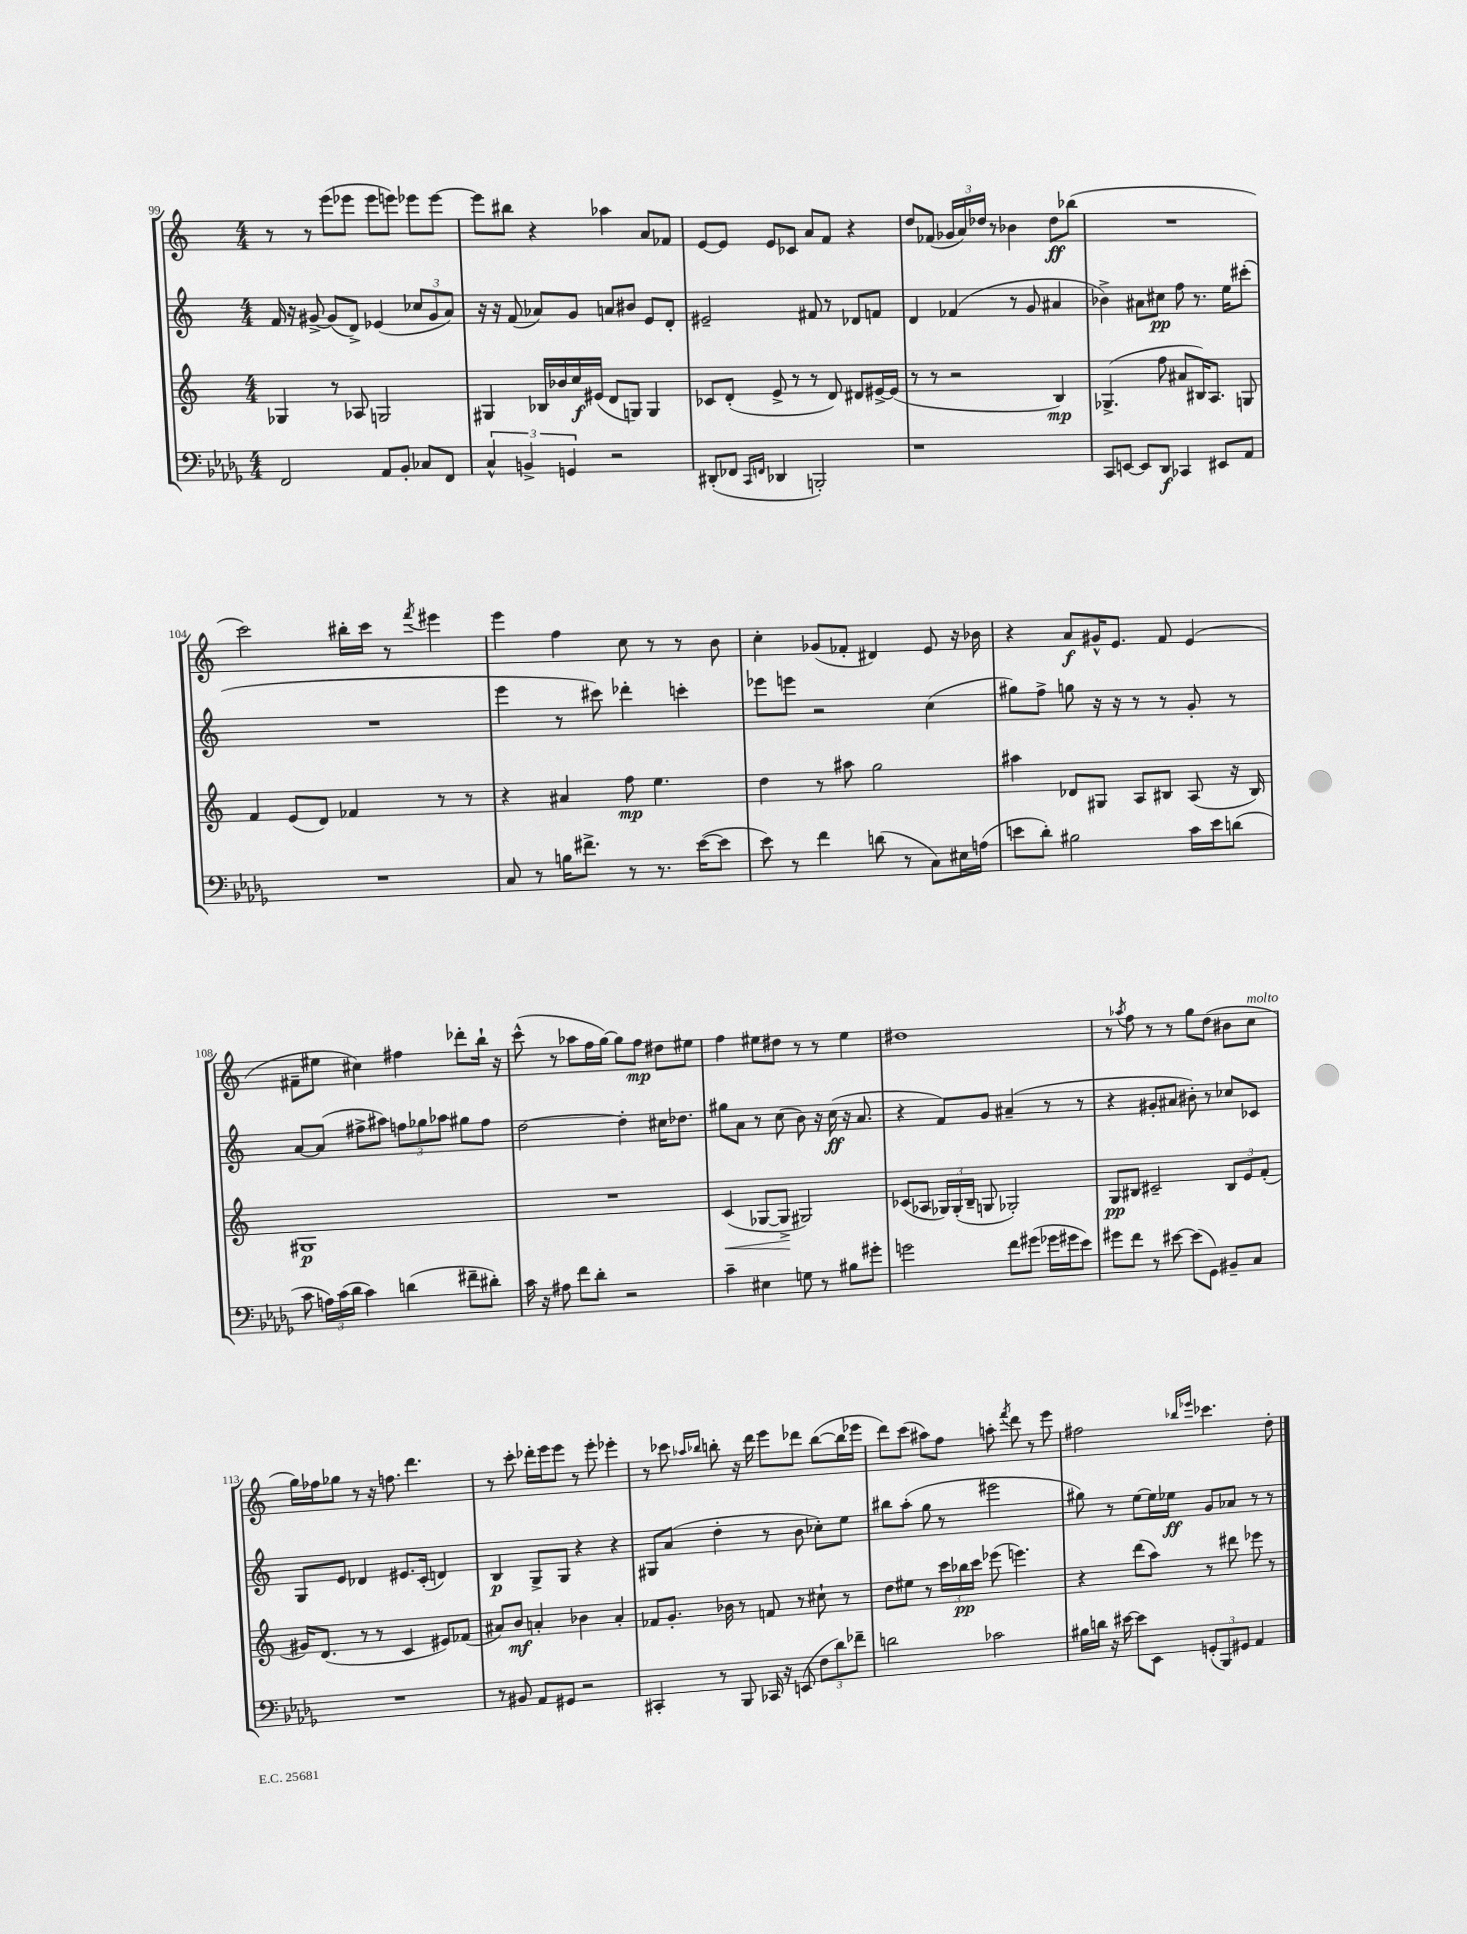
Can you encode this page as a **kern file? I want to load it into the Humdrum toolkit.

**kern	**kern	**kern	**kern
*staff4	*staff3	*staff2	*staff1
*clefF4	*clefG2	*clefG2	*clefG2
*k[b-e-a-d-g-]	*k[]	*k[]	*k[]
*M4/4	*M4/4	*M4/4	*M4/4
2FF	4G-	16f	8r
.	.	16r	.
.	.	[8g#^	8r
.	8r	(8g#]	(8eee
.	8A-	8d^)	8eee-
8AA-	2G	(4e-	8eee-
8BB-'	.	.	8eee)
8C-	.	12cc-	8eee-
.	.	12g#	.
8FF	.	.	[8eee-
.	.	12a)	.
=	=	=	=
6C^^	4G#	16r	8eee-]
.	.	16r	.
.	.	(8f	8bb#
6BB^	.	.	.
.	16B-	8a-)	4r
.	16b-	.	.
6GG	.	.	.
.	16cc	8g	.
.	(16e#	.	.
2r	8d	8a	4aa-
.	8G)	8b#	.
.	4G	8e	8a
.	.	8d'	8f-
=	=	=	=
(8DD#'	8c-	2e#~	[8e
8FF-	(8d'	.	8e]
16qqCC	.	.	.
16qqFF	.	.	.
4DD-	8e^	.	8e
.	8r	.	8c-
2BBB')	8r	8f#	8a
.	8d)	8r	8f
.	8d#	8d-	4r
.	[16e#^	8f	.
.	(16e#]	.	.
=	=	=	=
1r	8r	4d	8dd
.	8r	.	(8f-
.	2r	(4f-	24g-
.	.	.	24a)
.	.	.	24dd-
.	.	.	8r
.	.	8r	4b-
.	.	8g	.
.	4B)	4a#	8dd-
.	.	.	(8bb-
=	=	=	=
8CC	(4.G-^	4b-^)	1r
[8EE	.	.	.
8EE]	.	8a#	.
8DD-	8ff	8cc#	.
4CC-	8a#	8ff	.
.	16B#)	8.r	.
.	8.A	.	.
8EE#	.	.	.
.	.	16ee	.
8AA-	8G	(8ccc#'	.
=	=	=	=
1r	4f	1r	2ccc)
.	(8e	.	.
.	8d)	.	.
.	4f-	.	16bb#'
.	.	.	16ccc
.	.	.	8r
.	.	.	8qfff
.	8r	.	4eee#
.	8r	.	.
=	=	=	=
8C	4r	4eee	4eee
8r	.	.	.
16B	4a#	8r	4ff
8.f#^	.	.	.
.	.	8ccc#)	.
8r	8ff	4ddd-'	8cc
8.r	4.ee	.	8r
.	.	4ccc'	8r
([16e-	.	.	.
8e-]	.	.	8b
=	=	=	=
8e-)	4dd	8eee-	4cc'
8r	.	8eee	.
4f	8r	2r	(8g-
.	8aa#	.	8f-'
(8d	2gg	.	4d#)
8r	.	.	.
8C)	.	(4cc	8e
16E#	.	.	16r
(16A	.	.	16b-
=	=	=	=
8e	4aa#	8gg#)	4r
8d-')	.	8ff^	.
2B#	8d-	8gg	8a
.	8G#	16r	16g#^^
.	.	16r	8.e
.	8A	8r	.
.	8B#	8r	8f
16c	(8A	8g'	(4e
16e	.	.	.
(8d	16r	8r	.
.	16B#)	.	.
=	=	=	=
8c	1G#	[8a	8f#~
24A)	.	(8a]	8ee#
(24c	.	.	.
24d-	.	.	.
4c)	.	8ff#^	4cc#)
.	.	8aa#)	.
(4d	.	12ff	4ff#
.	.	12gg-	.
.	.	12aa-	.
8f#~	.	8gg#	8ddd-'
8d#')	.	8ff	16bb`
.	.	.	16r
=	=	=	=
16c	1r	[2dd	(8ccc^^
16r	.	.	.
8A#	.	.	8r
8f	.	.	8aa-
8d-'	.	.	16ff
.	.	.	[16gg)
2r	.	4dd']	8gg]
.	.	.	8ff
.	.	16cc#	8dd#
.	.	8.dd-	.
.	.	.	8ee#
=	=	=	=
4c~	(4c	8gg#	4ff
.	.	8a	.
4E#	[8G-	8r	8ee#
.	8G-^]	(8cc	8dd#
8G	2G#)	8b)	8r
8r	.	16r	8r
.	.	(16cc	.
8B#	.	16r	4ee#
.	.	8.a	.
8g#'	.	.	.
=	=	=	=
2g	(8c-	4r	1dd#
.	8A-	.	.
.	24G-)	8f)	.
.	(24G-'	.	.
.	24B~	.	.
.	8G	8g	.
8f	2G-')	(4a#~	.
(8g#	.	.	.
16g-	.	8r	.
16g#	.	.	.
8e-)	.	8r	.
=	=	=	=
8g#	8G	4r	8r
.	.	.	8qaa-
8f	8B#	.	8ff
8r	2c#~	8g#'	8r
[8e#	.	8a#	8r
(8e#]	.	8b#')	8gg
8GG-)	.	8r	(8dd
8BB#~	12B#	8cc-	8b#
.	12e	.	.
8C	.	8c-	8cc
.	(12f'	.	.
=	=	=	=
1r	16g#)	8G	16gg)
.	(8.d	.	16ff-
.	.	8e	8gg-
.	8r	4d-	8r
.	8r	.	16r
.	.	.	8.ff
.	4c	8.e#	.
.	.	.	4.ddd
.	.	(16c'	.
.	8e#)	4d)	.
.	(8f-	.	.
=	=	=	=
8r	8a#)	4B	8r
8BB#	8b	.	8ccc'
8AA-	4a'	8G^	16ddd-'
.	.	.	16eee
8GG#	.	8G	8eee
2r	4b-	4r	8r
.	.	.	8eee'
.	4a'	4r	4eee-'
=	=	=	=
4CC#'	8f-	8G#	8r
.	8.g'	(8a	8ccc-
.	.	.	16qqaa-
.	.	.	16qqbb-
8r	.	4dd'	8bb'
.	16b-	.	.
8BBB-	8r	.	16r
.	.	.	16ddd
16CC-	8f	8r	8eee
16r	.	.	.
(8EE	8r	8b	8ddd-
12F	8cc#`	8cc-')	([8bb
12d-)	.	.	.
.	8r	8ee	16bb]
12f-~	.	.	.
.	.	.	16eee-
=	=	=	=
2d	8dd	8bb#	8ddd)
.	8ee#	(8aa'	(8ccc
.	8r	8gg	8aa#)
.	24ccc	8r	8ff
.	24bb-	.	.
.	24ccc	.	.
2c-	(8eee-	2eee#	8aa'
.	.	.	8qfff
.	4.eee)	.	8ddd
.	.	.	8r
.	.	.	8eee
=	=	=	=
16B#	4r	8gg#)	2ff#
16d	.	.	.
16r	.	8r	.
[16e#	.	.	.
8e#]	(8ddd	[8ee	.
8EE-	8aa)	16ee]	.
.	.	16ee-	.
.	.	.	16qqbb-
.	.	.	16qqeee-
(12GG'	8r	8g	4.ccc-
12BBB-)	.	.	.
.	8ddd#	8a-	.
12GG#	.	.	.
4AA-	8eee-	8r	.
.	8r	8r	8dd'
==	==	==	==
*-	*-	*-	*-
